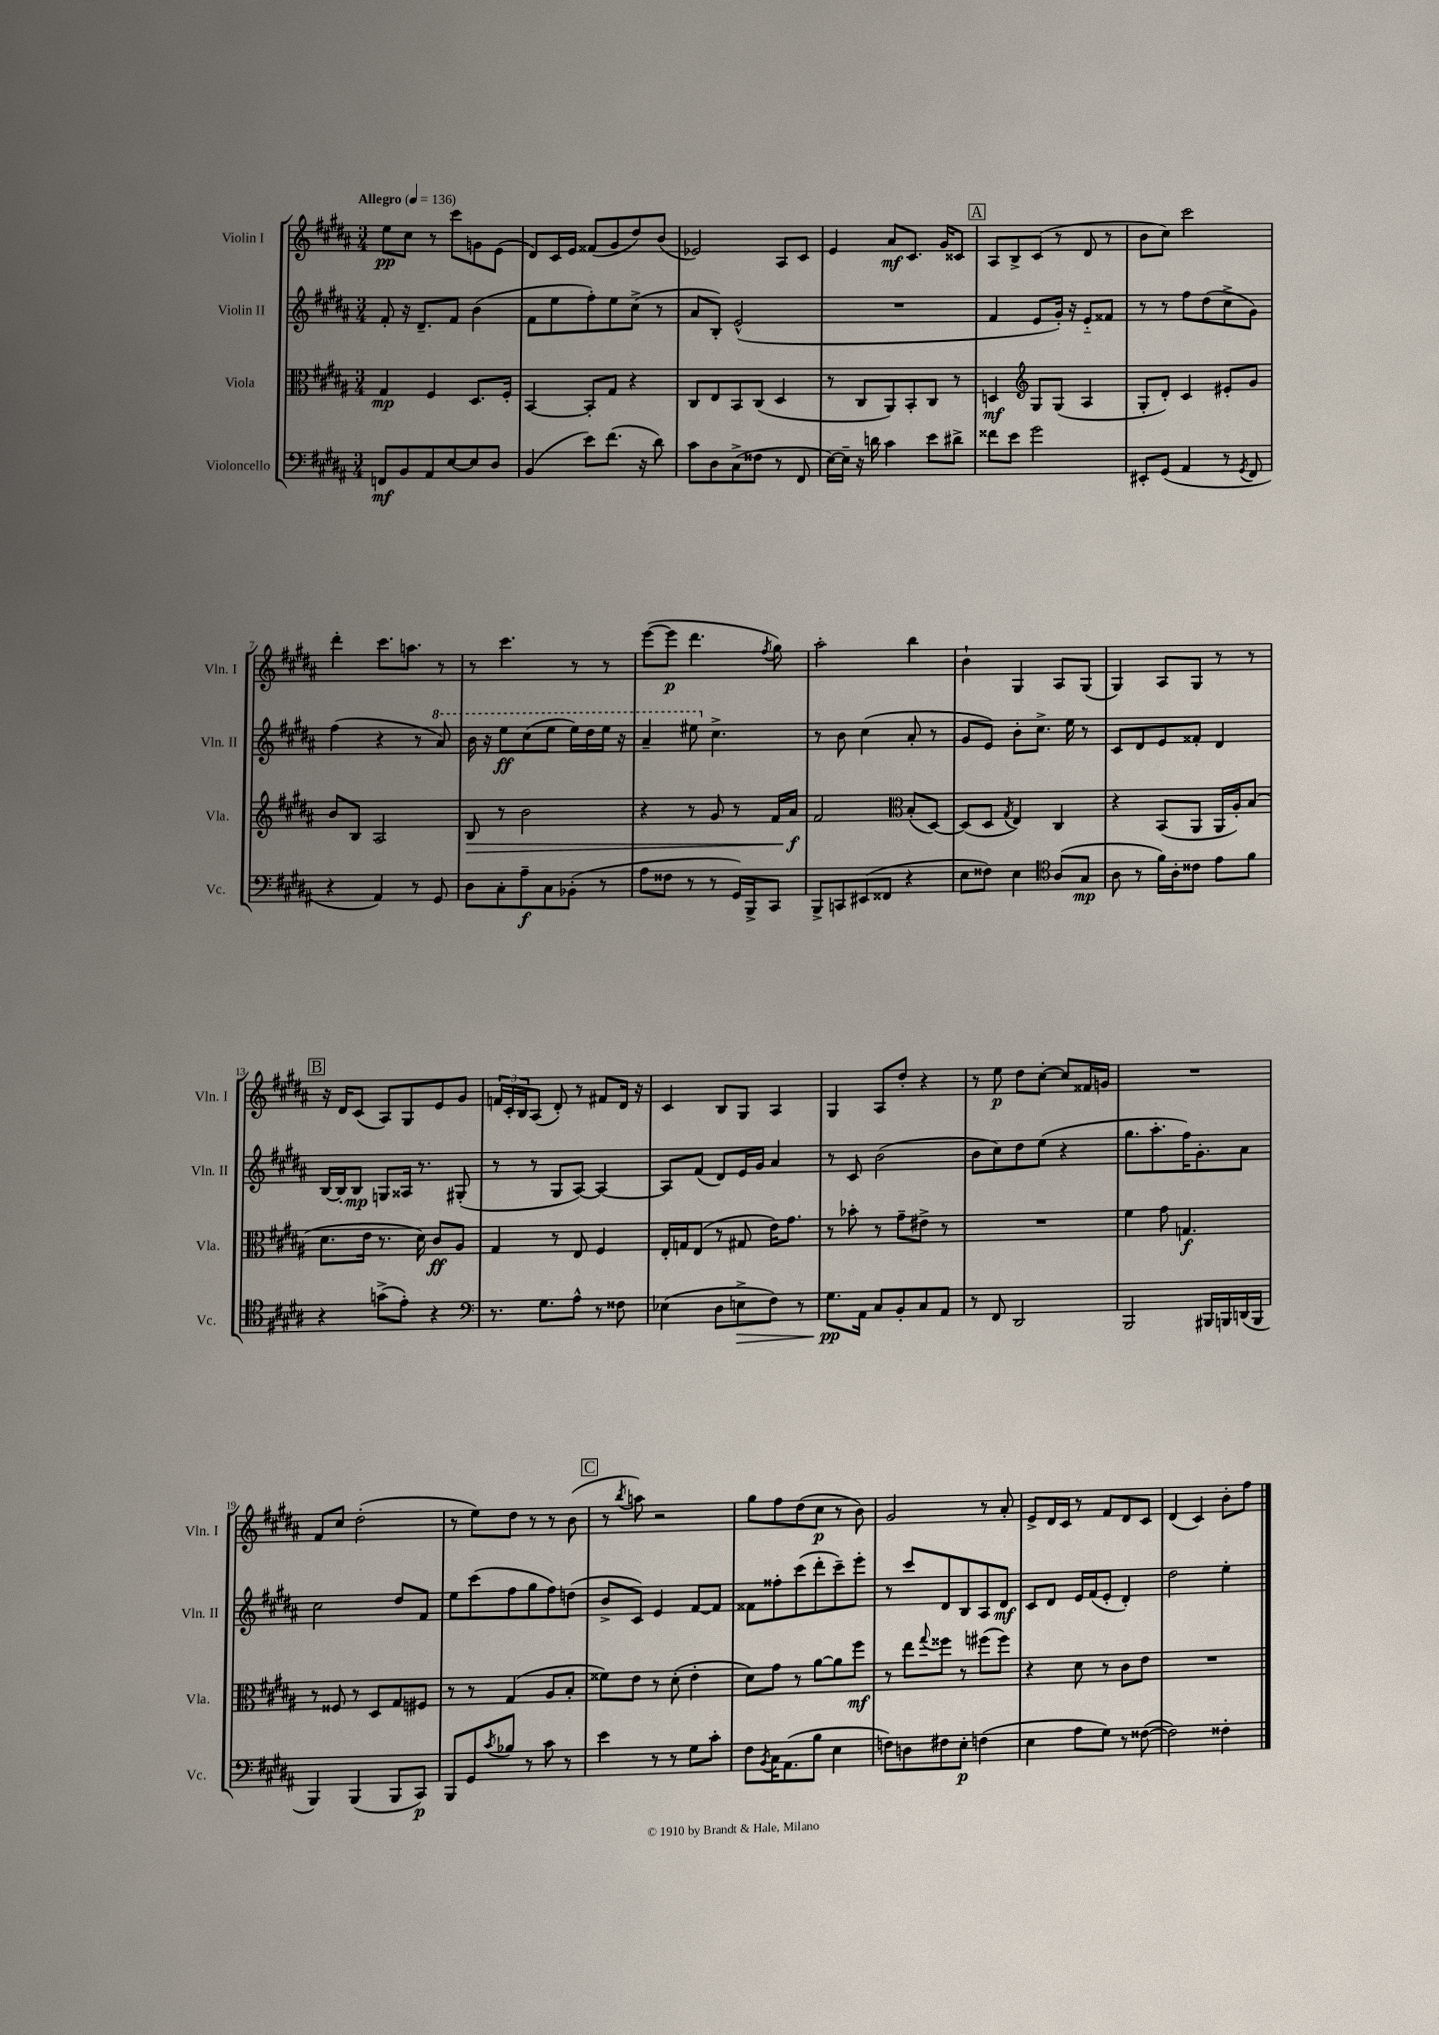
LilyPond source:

<<
\new StaffGroup <<
\new Staff = "s0" \with { instrumentName = "Violin I" shortInstrumentName = "Vln. I" } {
    \clef treble \key b \major \numericTimeSignature \time 3/4 \tempo "Allegro" 4 = 136
    e''8\pp cis''8 r8 cis'''8 g'8 e'8( |
    dis'8) cis'16 e'16 fisis'8( gis'8 dis''8) b'8( |
    ees'2) ais8 cis'8 |
    e'4 ais'8\mf cis'8. gis'16 cisis'8 |
    \mark \markup { \box "A" } ais8 b8-> cis'8( r8 dis'8 r8 |
    b'8 cis''8) cis'''2 |
    dis'''4-. cis'''8. a''8. r8 |
    r8 cis'''4. r8 r8 |
    e'''8~( e'''8\p dis'''4. \acciaccatura { fis''8 } gis''8) |
    ais''2-. b''4 |
    b'4-! gis4 ais8 gis8( |
    gis4) ais8 gis8 r8 r8 |
    \mark \markup { \box "B" } r16 dis'16 cis'8( ais8) gis8 e'8 gis'8 |
    \tuplet 3/2 { f'16 cis'16-. b16 } ais8( dis'8-.) r8 fis'8 dis'16 r16 |
    cis'4 b8 gis8 ais4 |
    gis4 ais8 dis''8-. r4 |
    r8 e''8\p dis''8 cis''8~-. cis''8 fisis'16 g'16 |
    R2. |
    fis'8 cis''8 dis''2-.( |
    r8 e''8) dis''8 r8 r8 b'8( |
    \mark \markup { \box "C" } r8 \acciaccatura { b''8 } a''8) r2 |
    gis''8 fis''8 dis''8( cis''8\p r8 b'8) |
    gis'2 r8 ais'8-. |
    e'8-> dis'16 cis'16 r8 fis'8 dis'8 cis'8 |
    dis'4( cis'4) b'8-. fis''8 \bar "|." |
}
\new Staff = "s1" \with { instrumentName = "Violin II" shortInstrumentName = "Vln. II" } {
    \clef treble \key b \major \numericTimeSignature \time 3/4
    fis'8-. r16 dis'8.-- fis'8 b'4( |
    fis'8 e''8 fis''8-.) e''8 cis''8->( r8 |
    ais'8 b8-.) e'2-^( |
    R2. |
    \mark \markup { \box "A" } fis'4 e'8 gis'16-.) r16 e'8-_ fisis'8 |
    r8 r8 fis''8 dis''8( cis''8-> gis'8) |
    fis''4( r4 r8 \ottava #1 ais''8) |
    b''16 r16 e'''8\ff cis'''8( e'''8 e'''16) dis'''16 e'''16 r16 |
    ais''4-- eis'''8 \ottava #0 cis''4.-> |
    r8 b'8 cis''4( ais'8-. r8 |
    gis'8 e'8) b'8-. cis''8.-> e''16 r8 |
    cis'8 dis'8 e'8 fisis'8-. dis'4 |
    \mark \markup { \box "B" } b16~ b16-. b8\mp g8 aisis16 r8. gis8-.( |
    r8 r8 gis8 ais8~) ais4~ |
    ais8 fis'8( dis'8) e'16 gis'16 ais'4 |
    r8 cis'8 b'2( |
    b'8 cis''8) dis''8 e''8( r4 |
    gis''8. ais''8.-. fis''16) gis'8.-. ais'8 |
    cis''2 dis''8 fis'8 |
    e''8 cis'''8( fis''8 gis''8 fis''8) d''8( |
    \mark \markup { \box "C" } b'8-> cis'8) e'4 fis'8~ fis'8 |
    fisis'8 fisis''8-. cis'''8( dis'''8-. cis'''8--) e'''8-. |
    r8 cis'''8 dis'8 b8 ais8 dis'8\mf |
    cis'8 dis'8 e'16 fis'16( e'8-. dis'4-.) |
    dis''2 e''4-. \bar "|." |
}
\new Staff = "s2" \with { instrumentName = "Viola" shortInstrumentName = "Vla." } {
    \clef alto \key b \major \numericTimeSignature \time 3/4
    gis4\mp fis4 dis8. fis16-. |
    b,4~ b,8-. gis8 r4 |
    cis8 e8 b,8 cis8( dis4 |
    r8 cis8 ais,8) b,8-. cis8 r8 |
    \mark \markup { \box "A" } d4\mf \clef treble gis8 gis8( ais4 |
    gis8-. dis'8-.) cis'4 eis'8-. gis'8 |
    b'8 b8 ais2 |
    b8\> r8 b'2 |
    r4 r8 gis'8 r8 fis'16 ais'16\f\! |
    fis'2 \clef alto b8-.( dis8~) |
    dis8( dis8 \acciaccatura { gis8 } e4) cis4 |
    r4 b,8( ais,8 ais,16 ais16-.) b8( |
    \mark \markup { \box "B" } dis'8. e'16 r8. dis'16) cis'8\ff ais8 |
    gis4 r8 e8 fis4 |
    e16-. g16 e8( r8 gis8 e'16) gis'8. |
    r8 bes'8-. r8 gis'8-- eis'8-> r8 |
    R2. |
    fis'4 gis'8 g4.\f |
    r8 fisis8 r8 dis8 gis8 fis8 |
    r8 r8 gis4( ais8 b8-. |
    \mark \markup { \box "C" } fisis'8) e'8 r8 dis'8-.( e'4-. |
    dis'8) gis'8 r8 ais'8~ ais'8 fis''8\mf |
    r8 e''8 \appoggiatura { gis''8 } fisis''8 r8 fis''8( fis''8) |
    r4 dis'8 r8 cis'8 e'8 |
    R2. \bar "|." |
}
\new Staff = "s3" \with { instrumentName = "Violoncello" shortInstrumentName = "Vc." } {
    \clef bass \key b \major \numericTimeSignature \time 3/4
    f,8\mf b,8 ais,8 e8~ e8 dis8 |
    b,4( e'8) fis'8.( r16 dis'8) |
    cis'8 dis8 cis8->( fisis8 r8 fis,8 |
    e16~) e16-- r16 d'16 cis'4 e'8 dis'8-> |
    \mark \markup { \box "A" } fisis'8 e'8 gis'2 |
    eis,8-. gis,8( ais,4 r8 \acciaccatura { gis,8 } fis,8 |
    r4 ais,4) r8 gis,8 |
    dis8 cis8-. ais8--\f cis8 bes,8-.( r8 |
    ais8 fisis8 r8 r8 gis,16) b,,16-> cis,8 |
    b,,8-> c,8 eis,8( fisis,8 r4 |
    e8 fisis8) e4 \clef tenor ais8( gis8\mp |
    ais8 r8 fis'16) ais16-. cisis'8 e'8 fis'8 |
    \mark \markup { \box "B" } r4 g'8->( e'8-.) r4 |
    \clef bass r8. gis8. ais8-^ r8 fisis8 |
    ees4( dis8 e8->\> fis8) r8 |
    gis8.\pp\! ais,16 cis8 b,8-. cis8 ais,8 |
    r8 fis,8 dis,2 |
    b,,2 bis,,16 b,,16 d,16( b,,16 |
    b,,4) b,,4( b,,8 cis,8\p) |
    b,,8 gis,8 \acciaccatura { cis'8 } bes8 r8 cis'8 r8 |
    \mark \markup { \box "C" } e'4 r8 r8 gis8 cis'8-. |
    fis8 \acciaccatura { b,8 } cis16 ais,8.( b8 e4 |
    f8) d8 fis8 e8-.\p f4( |
    e4 ais8 gis8) r8 fisis8~( |
    fisis2) fisis4-. \bar "|." |
}
>>
>>
